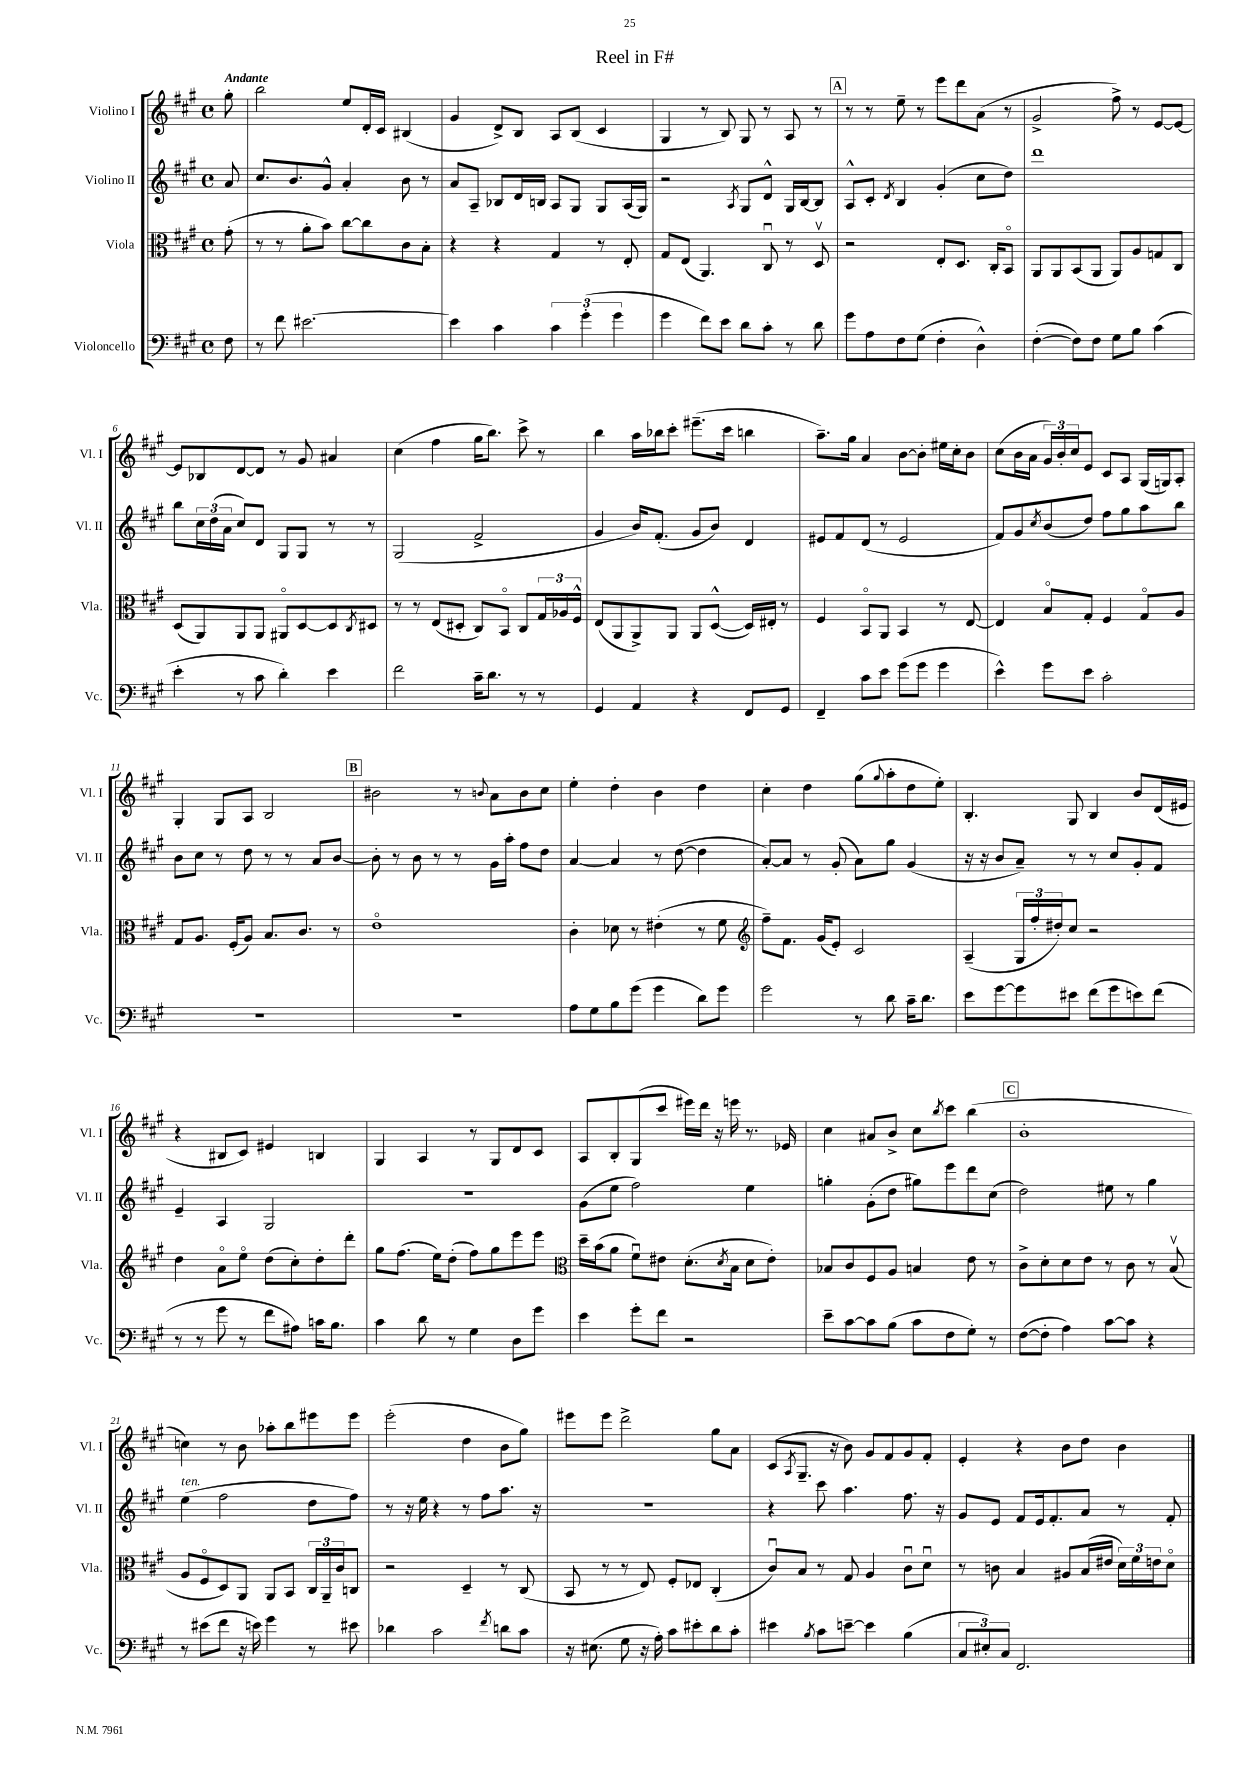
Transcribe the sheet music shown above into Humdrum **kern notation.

**kern	**kern	**kern	**kern
*part4	*part3	*part2	*part1
*staff4	*staff3	*staff2	*staff1
*I"Violoncello	*I"Viola	*I"Violino II	*I"Violino I
*I'Vc.	*I'Vla.	*I'Vl. II	*I'Vl. I
*clefF4	*clefC3	*clefG2	*clefG2
*k[f#c#g#]	*k[f#c#g#]	*k[f#c#g#]	*k[f#c#g#]
*M4/4	*M4/4	*M4/4	*M4/4
*met(c)	*met(c)	*met(c)	*met(c)
=	=	=	=
!	!	!	!LO:TX:a:B:t=Andante
8F#\	(8g#'\	8a/	8gg#'\
=1	=1	=1	=1
8r	8r	8.cc#/L	2bb\
8f#\	8r	.	.
.	.	8.b/	.
[2.e#X\	8a'\L	.	.
.	8b\J)	8g#^^/J	.
.	[8cc#\L	4a'/	8ee/L
.	8cc#\]	.	16d'/L
.	.	.	16c#/JJ
.	8c#\	8b\	(4B#X/
.	8B'\J	8r	.
=2	=2	=2	=2
4e#\]	4r	8a/L	4g#/
.	.	8A~/J	.
4c#\	4r	8B-X/L	8d^/L)
.	.	16d/L	8B/J
.	.	16Bn/JJ	.
6c#\	4G#/	8A/L	8A/L
.	.	8G#/J	(8B/J
(6g#'\	.	.	.
.	8r	8G#/L	4c#/
6g#\	.	.	.
.	8E'/	(16A/L	.
.	.	16G#/JJ)	.
=3	=3	=3	=3
4g#\	8G#/L	2r	4G#/
.	(8E/J	.	.
8f#\L)	4.AA/)	.	8r
8e\J	.	.	8B/)
.	.	8qA/	.
8d\L	.	8G#/L	8G#/
8c#'\J	8C#u/	8d^^/J	8r
8r	8r	16G#/LL	8A/
.	.	[16B/J	.
8d\	8Dv/	8B/J]	8r
!!LO:REH:place=s1:t=A
=4	=4	=4	=4
8g#\L	2r	8A^^/L	8r
8A\	.	8c#'/J	8r
.	.	8qd/	.
8F#\	.	4B/	8ee~\
(8G#\J	.	.	8r
4F#'\	8E'/L	(4g#'/	8eee\L
.	8.D/J	.	8ddd\
4D^^\)	.	8cc#\L	(8a\J
.	16C#'/KL	.	.
.	8BB/J	8dd\J)	8r
=5	=5	=5	=5
([4F#'\	8AA/L	1ddd	2g#^/
.	8AA/	.	.
8F#\L])	(8BB/	.	.
8F#\J	8AA/J	.	.
8G#\L	8AA/L)	.	8ff#^\)
8B\J	8A/	.	8r
(4c#\	8Gn/	.	[8e/L
.	8C#/J	.	8e/J_
!!LO:LB:g=z
=6	=6	=6	=6
4e'\	(8D/L	8bb\L	8e/L]
.	8AA/)	24cc#\L	8B-X/
.	.	(24dd\	.
.	.	24a\JJ	.
8r	8AA/	8cc#/L)	[8d/
8c#\	8AA/J	8d/J	8d/J]
4d'\)	8AA#X/L	8G#/L	8r
.	[8D/	8G#/J	8g#/
4e\	8D/]	8r	4a#X/
.	8qC#/	.	.
.	8D#X/J	8r	.
=7	=7	=7	=7
2f#\	8r	(2G#/	(4cc#\
.	8r	.	.
.	(8E/L	.	4ff#\
.	8D#X'/J	.	.
16c#~\KL	8C#/L)	2f#^/	16gg#\KL
8.d\J	.	.	8.bb\J)
.	8BB/J	.	.
8r	8C#/L	.	8ccc#^\
8r	24G#/L	.	8r
.	24A-X/	.	.
.	24F#^^/JJ	.	.
=8	=8	=8	=8
4GG#/	(8E/L	4g#/	4bb\
.	8AA/	.	.
4AA/	8AA^/)	16b/KL)	16aa\LL
.	.	(8.f#'/J	16bb-X\J
.	8AA/J	.	8ccc#'\J
4r	8AA/L	8g#/L	(8.eee#X~\L
.	([8D^^/J	8b/J)	.
.	.	.	16ccc#\Jk
8FF#/L	16D/LL])	4d/	4bbn\
.	16E#X'/JJ	.	.
8GG#/J	8r	.	.
=9	=9	=9	=9
4FF#~/	4F#/	8e#X/L	8.aa~\L)
.	.	8f#/	.
.	.	.	16gg#\Jk
8c#\L	8BB/L	(8d/J	4a/
8e\J	8AA/J	8r	.
(8g#\L	4BB/	2e#/	[8b\L
8g#\J	.	.	8b'\J]
4g#\	8r	.	16ee#X\LL
.	.	.	16cc#'\J
.	[8E/	.	8b\J
=10	=10	=10	=10
4e^^\)	4E/]	8f#/L)	(8cc#\L
.	.	8g#/	16b\L
.	.	.	16a\JJ
.	.	8qcc#/	.
8g#\L	8B/L	(8b/	24g#/LL)
.	.	.	24b'/
.	.	.	24cc#/J
8e\J	8G#'/J	8dd/J)	8e/J
2c#'\	4F#/	8ff#\L	8c#/L
.	.	8gg#\	8A/J
.	8G#/L	8aa\	(16G#/LL
.	.	.	16Gn/J)
.	8A/J	8bb\J	8A'/J
!!LO:LB:g=z
=11	=11	=11	=11
1r	8G#/L	8b\L	4G#'/
.	8.A/J	8cc#\J	.
.	.	8r	8G#/L
.	(16F#'/KL	.	.
.	8A/J)	8dd\	8A/J
.	8.B/L	8r	2B/
.	.	8r	.
.	8.c#/J	.	.
.	.	8a/L	.
.	8r	[8b/J	.
!!LO:REH:place=s1:t=B
=12	=12	=12	=12
1r	1e	8b'\]	2b#X\
.	.	8r	.
.	.	8b\	.
.	.	8r	.
.	.	8r	8r
.	.	.	8qqbn/
.	.	16g#\LL	8a\L
.	.	16aa'\JJ	.
.	.	8ff#\L	8b\
.	.	8dd\J	8cc#\J
=13	=13	=13	=13
8A\L	4c#'\	[4a/	4ee'\
8G#\	.	.	.
8B\	8d-X\	4a/]	4dd'\
(8g#\J	8r	.	.
4g#\	(4e#X'\	8r	4b\
.	.	([8dd\	.
8d\L)	8r	4dd\]	4dd\
8g#\J	8f#\	.	.
=14	=14	=14	=14
*	*clefG2	*	*
2g#\	8ff#~\L)	[8a'/L)	4cc#'\
.	8.f#\J	8a/J]	.
.	.	8r	4dd\
.	(16g#/KL	.	.
.	8e'/J)	(8g#'/	.
8r	2c#/	8a\L)	(8gg#\L
.	.	.	8qqgg#/
8d\	.	8gg#\J	8aa'\
16c#~\KL	.	(4g#/	8dd\
8.d\J	.	.	.
.	.	.	8ee'\J)
=15	=15	=15	=15
8e\L	(4A~/	16r	4.B'/
.	.	16r	.
[8g#\	.	8b/L	.
8g#\]	24G#/LL	8a~/J)	.
.	24ff#'/	.	.
.	24dd#X'/J)	.	.
8e#X\J	8cc#/J	8r	8G#/
(8f#\L	2r	8r	4B/
8g#\	.	8cc#/L	.
8en\)	.	8g#'/	8b/L
(8f#\J	.	8f#/J	(16d/L
.	.	.	16e#X/JJ
!!LO:LB:g=z
=16	=16	=16	=16
8r	4dd\	4e~/	4r
8r	.	.	.
8g#\	8a\L	4A/	8B#X/L
8r	8ee\J	.	8c#/J)
8f#\L	(8dd\L	2G#/	4e#X/
8A#X\J)	8cc#'\)	.	.
16cn\KL	8dd'\	.	4Bn/
8.B\J	.	.	.
.	8ddd'\J	.	.
=17	=17	=17	=17
4c#\	8gg#\L	1r	4G#/
.	(8.ff#\J	.	.
8d\	.	.	4A/
.	16ee\KL)	.	.
8r	(8dd'\J	.	.
4G#\	8ff#\L)	.	8r
.	8gg#\	.	8G#/L
8D\L	8eee\	.	8d/
8g#\J	8eee\J	.	8c#/J
=18	=18	=18	=18
*	*clefC3	*	*
4e\	16dd~\LL	(8g#\L	8A/L
.	(16b\J	.	.
.	8a\J	8ee\J	8B'/
8g#'\L	8f#u\L)	2ff#\)	(8G#/
8f#\J	8e#X\J	.	8ccc#/J
2r	(8.d'\L	.	16eee#X\LL)
.	.	.	16ddd\JJ
.	.	.	16r
.	8qd/	.	.
.	16B\Jk	.	16eeen\
.	8d\L	4ee\	8.r
.	8e#'\J)	.	.
.	.	.	16e-X/
=19	=19	=19	=19
8e~\L	8B-X/L	4ggn'\	4cc#\
[8c#\	8c#/	.	.
8c#\]	8F#/	(8g#'\L	8a#X/L
(8B\J	8A/J	8dd\J	8b^/J
8c#\L	4Bn/	8gg#X\L)	8cc#\L
.	.	.	8qbb/
8F#\	.	8eee\	8ccc#\J
8G#'\J)	8e\	8ddd\	(4bb\
8r	8r	(8cc#\J	.
!!LO:REH:place=s1:t=C
=20	=20	=20	=20
([8F#\L	8c#^\L	2dd\)	1b'
8F#'\J]	8d'\	.	.
4A\)	8d\	.	.
.	8e\J	.	.
[8c#\L	8r	8ee#X\	.
8c#\J]	8c#\	8r	.
4r	8r	4gg#\	.
.	(8Bv/	.	.
!!LO:LB:g=z
=21	=21	=21	=21
!	!	!LO:TX:a:i:t=ten.	!
8r	8A/L	(4ee\	4ccn\)
(8e#X\L	8F#/	.	.
8f#\J	8D/)	2ff#\	8r
16r	8AA/J	.	8b\
16en\)	.	.	.
4g#\	8AA/L	.	8aa-X'\L
.	8BB/J	.	8bb\
8r	24C#/LL	8dd\L	8eee#X\
.	24AA~/	.	.
.	24c#/J	.	.
8e#X\	8Cn/J	8ff#\J)	8eee#\J
=22	=22	=22	=22
4d-X\	2r	8r	(2eee'\
.	.	16r	.
.	.	16ee\	.
2c#\	.	4r	.
.	4D~/	8r	4dd\
.	.	8ff#\L	.
8qf#/	.	.	.
8dn\L	8r	8.aa\J	8b\L
8c#\J	(8C#/	.	8gg#\J)
.	.	16r	.
=23	=23	=23	=23
16r	8BB/	1r	8eee#X\L
(8.E#X\	.	.	.
.	8r	.	8eee#\J
8G#\	8r	.	2ddd^\
16r	8E/)	.	.
16A'\)	.	.	.
8c#\L	8F#'/L	.	.
8e#X'\	8E-X/J	.	.
8d\	(4C#'/	.	8gg#\L
8c#'\J	.	.	8a\J
=24	=24	=24	=24
4e#X\	8c#u/L)	4r	(8c#/L
.	.	.	8qA/
.	8B/J	.	8.G#~/J
8qB/	.	.	.
8c#\L	8r	8ccc#\	.
.	.	.	16r
[8en~\J	8G#/	4.aa\	8b\)
4e\]	4A/	.	8g#/L
.	.	.	8f#/
(4B\	8c#u\L	8.ff#\	8g#/
.	8du\J	.	8f#'/J
.	.	16r	.
=25	=25	=25	=25
12C#/L	8r	8g#/L	4e'/
12E#X'/)	.	.	.
.	8cn\	8e/J	.
12C#/J	.	.	.
2.FF#/	4B/	8f#/L	4r
.	.	16e/k	.
.	.	8.f#'/	.
.	8A#X/L	.	8b\L
.	(16B/L	8a/J	8dd\J
.	16e#X/JJ	.	.
.	24d\LL)	8r	4b\
.	24f#\	.	.
.	24en\J	.	.
.	8d\J	8f#'/	.
==	==	==	==
*-	*-	*-	*-
